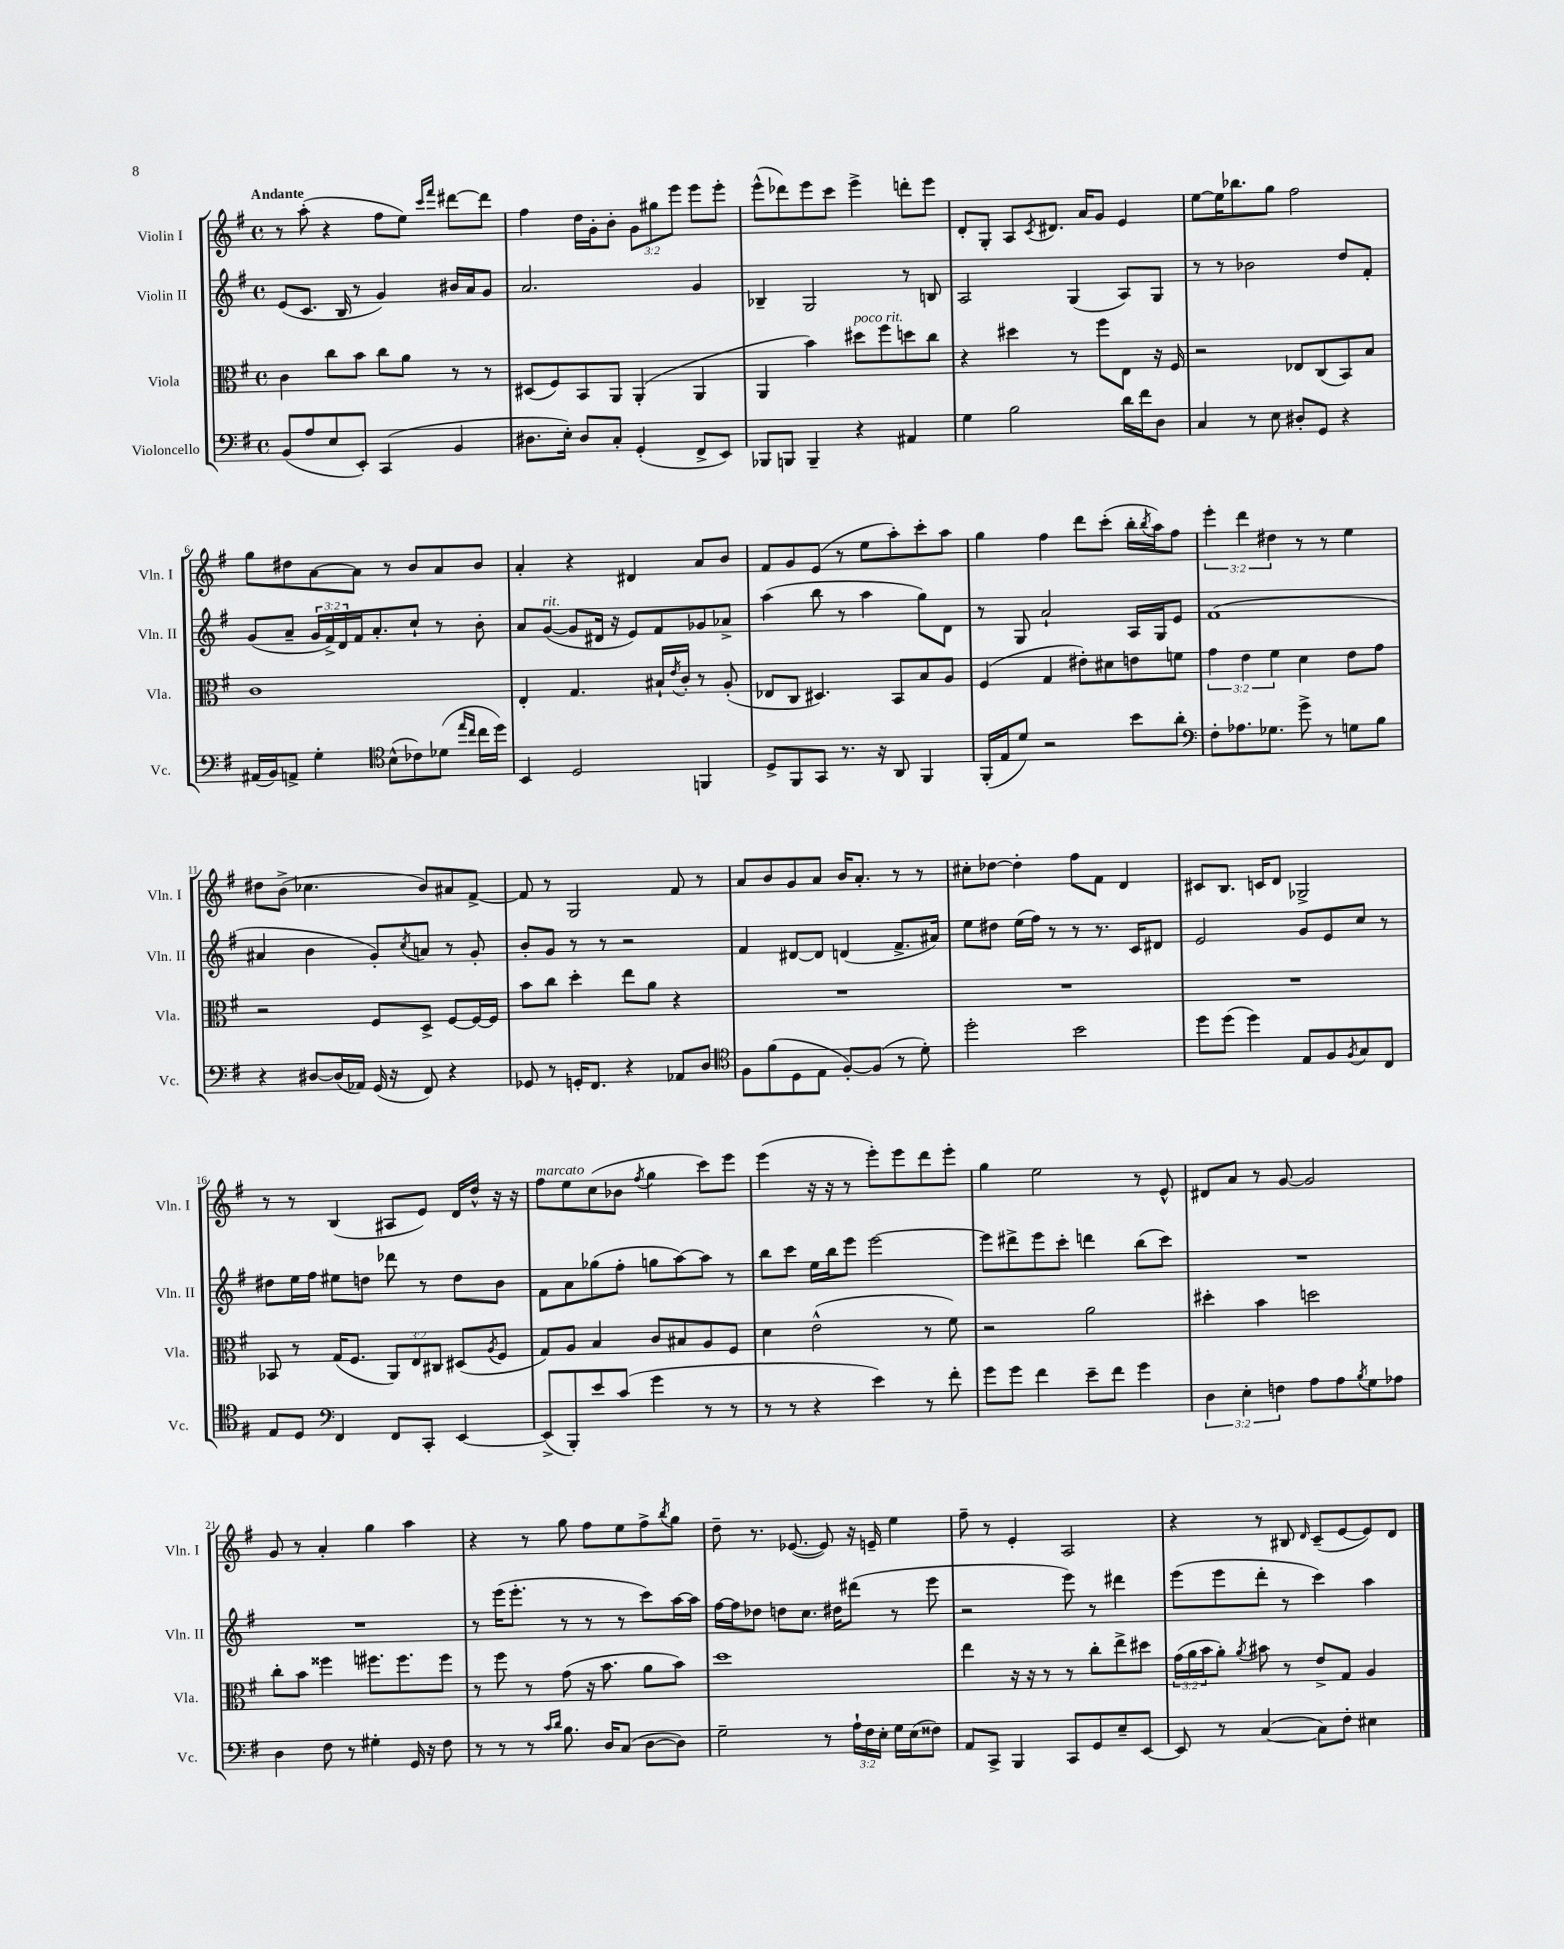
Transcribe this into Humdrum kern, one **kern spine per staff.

**kern	**kern	**kern	**kern
*staff4	*staff3	*staff2	*staff1
*clefF4	*clefC3	*clefG2	*clefG2
*k[f#]	*k[f#]	*k[f#]	*k[f#]
*M4/4	*M4/4	*M4/4	*M4/4
*met(c)	*met(c)	*met(c)	*met(c)
(8BB	4c	(8e	8r
8A	.	8.c	(8aa'
8E	8cc	.	4r
.	.	16B	.
8EE')	8b	8r	.
(4CC	8cc	4g)	8ff#
.	8a	.	8ee)
.	.	.	16qqccc
.	.	.	16qqfff#
4BB	8r	16b#	[8ddd#
.	.	16a	.
.	8r	8g	8ddd#]
=	=	=	=
8.D#	(8D#	2.a	4ff#
.	8F#)	.	.
16E')	.	.	.
8D#	8BB	.	16dd
.	.	.	16g'
8C'	8AA	.	8b'
(4GG'	(4AA'	.	12g
.	.	.	12gg#
.	.	.	12eee
8FF#^	4AA	4g	8eee
8EE)	.	.	8eee'
=	=	=	=
8BBB-	4AA	4B-~	(8eee^^
8BBB	.	.	8ddd-)
4BBB~	4b)	2G	8eee
.	.	.	8ccc
4r	8dd#	.	4eee^
.	8ff#	.	.
4AA#	8dd	8r	8ddd'
.	8cc	8B	8eee
=	=	=	=
4G	4r	2A	8d'
.	.	.	8G'
2B	4dd#	.	8A
.	.	.	8qc
.	.	.	8.d#
.	8r	(4G	.
.	.	.	16a
.	8ff#	.	8g
16d	8E	8A)	4e
16f#	.	.	.
8D	16r	8G	.
.	16F#	.	.
=	=	=	=
4C	2r	8r	[8ee
.	.	8r	16ee]
.	.	.	8.bb-
8r	.	2b-	.
8E	.	.	8gg
8D#'	8E-	.	2ff#
8GG	(8C	.	.
4r	8BB)	8dd	.
.	8B	8f#'	.
=	=	=	=
(16AA#	1c	(8g	8gg
16BB)	.	.	.
8AA^	.	8a~	8dd#
4G'	.	24g	[8a
.	.	24f#^)	.
.	.	24d	.
.	.	16f#	8a]
.	.	8.a'	.
*clefC4	*	*	*
(8B^^	.	.	8r
8c-)	.	8cc`	8b
(8d-	.	8r	8a
16qqee	.	.	.
16qqcc	.	.	.
16cc	.	8b'	8b
16dd)	.	.	.
=	=	=	=
4BB	4E'	8a	4a'
.	.	([8g	.
2D	4.G	8g]	4r
.	.	16d#	.
.	.	16r	.
.	.	8e)	4d#
.	16B#`	8f#	.
.	8qe	.	.
.	16c'	.	.
4FF	8r	8g-	8a
.	(8A'	8a-^	8b
=	=	=	=
8D^	8E-	(4aa	8f#
8FF#	8C	.	8g
8GG	4.D#)	8bb	(8e
8.r	.	8r	8r
.	.	4aa	8ee
16r	.	.	.
8AA	8BB	.	8aa')
4FF#	8B	8gg)	8ccc'
.	8A	8d	8aa
=	=	=	=
(16FF#'	(4F#	8r	4gg
16E	.	.	.
8d)	.	8G	.
2r	4G	2a`	4ff#
.	8e#')	.	8ddd
.	8d#	.	(8ccc'
8b	8e	16A	16bb'
.	.	.	8qbb
.	.	16G	16aa)
8a'	8f	8e	8ff#
=	=	=	=
*clefF4	*	*	*
8F#'	6g	(1f#	6eee'
8.A-	.	.	.
.	6e	.	6ddd
8.G-	.	.	.
.	6f#	.	6dd#
8g^	4d	.	8r
8r	.	.	8r
8G	8e	.	4ee
8B	8g	.	.
=	=	=	=
4r	2r	4a#	8dd#
.	.	.	(8b^
[8D#	.	4b	4.cc-
(16D#]	.	.	.
16AA-)	.	.	.
(16GG	8F#	8g')	.
16r	.	.	.
.	.	8qcc	.
8FF#)	8D^	8a	8b)
4r	[8F#	8r	8a#
.	16F#_	8g'	[8f#^
.	16F#]	.	.
=	=	=	=
8GG-	8b	8b'	8f#]
8r	8cc	8g	8r
16GG'	4dd'	8r	2G
8.FF#	.	.	.
.	.	8r	.
4r	8ee	2r	.
.	8a	.	.
8AA-	4r	.	8f#
8D	.	.	8r
=	=	=	=
*clefC4	*	*	*
8F#	1r	4f#	8a
(8f#	.	.	8b
8D	.	[8d#	8g
8E	.	8d#]	8a
[8F#')	.	(4d	16b
.	.	.	8.a'
(8F#]	.	.	.
8r	.	8.f#^	8r
8d')	.	.	8r
.	.	16a#)	.
=	=	=	=
2dd'	1r	8ee	8cc#'
.	.	8dd#	[8dd-
.	.	(16ee	4dd-']
.	.	16ff#)	.
.	.	8r	.
2b	.	8r	8ff#
.	.	8.r	8f#
.	.	.	4d
.	.	16c	.
.	.	8d#	.
=	=	=	=
8dd	1r	2e	8c#
(8dd	.	.	8.B
4dd)	.	.	.
.	.	.	16c
.	.	.	8d
8E	.	8g	2G-^
8F#	.	8e	.
8qF#	.	.	.
8G	.	8cc	.
8C	.	8r	.
=	=	=	=
8E	8BB-	8dd#	8r
8D	8r	16ee	8r
.	.	16ff#	.
*clefF4	*	*	*
4FF#	(16G	8ee#	(4B
.	8.F#	.	.
.	.	8dd	.
8FF#	12AA)	8ddd-	8A#
.	12E	.	.
8CC'	.	8r	8e)
.	12C#	.	.
[4EE	(8D#	8dd	16d
.	.	.	16dd^^
.	8qA	.	.
.	8F#	8b	16r
.	.	.	16r
=	=	=	=
(8EE^]	8G)	8f#	8ff#
8BBB')	8A	8a	8ee
8e	4B	(8gg-	(8cc
(8c	.	8ff#'	8b-
.	.	.	8qff#
4g	8c	8gg	4gg
.	8B#	[8aa)	.
8r	8A	8aa]	8ccc)
8r	8F#	8r	8eee
=	=	=	=
8r	4d	8bb	(4eee
8r	.	8ccc	.
4r	(2e^^	16ee	16r
.	.	16bb	16r
.	.	8eee	8r
4e)	.	[2eee	8eee')
.	.	.	8eee
8r	8r	.	8ddd
8f#'	8f#)	.	8eee'
=	=	=	=
8g	2r	8eee]	4gg
8g	.	8ddd#^	.
4f#	.	8eee	2ee
.	.	8ccc'	.
8e~	2a	4ddd	.
8f#	.	.	.
4g	.	(8bb	8r
.	.	8ccc)	8e^^
=	=	=	=
6D	4dd#'	1r	8d#
.	.	.	8a
6E'	.	.	.
.	4b	.	8r
6F	.	.	.
.	.	.	[8g
8A	2dd	.	2g]
8A	.	.	.
8qB	.	.	.
8G	.	.	.
8A-	.	.	.
=	=	=	=
4D	8cc'	1r	8g
.	8b	.	8r
8F#	4ff##	.	4a'
8r	.	.	.
4G#'	8.ff#	.	4gg
.	8.ff#	.	.
16GG	.	.	4aa
16r	.	.	.
8F#	8ff#	.	.
=	=	=	=
8r	8r	8r	4r
8r	8ff#	(16eee	.
.	.	8.eee'	.
8r	8r	.	8r
16qqc	.	.	.
16qqd	.	.	.
8.B	(8g	8r	8gg
.	16r	8r	8ff#
16D	8.b	.	.
(8C	.	8r	8ee
[8D	8a	8ccc)	8ff#^
.	.	.	8qbb
8D])	8b)	[16aa	8gg
.	.	16aa]	.
=	=	=	=
2G~	1dd	[16ff#	8dd~
.	.	16ff#]	.
.	.	8dd-	8.r
.	.	8dd	.
.	.	.	([8.e-
.	.	8.cc	.
8r	.	.	8e-])
.	.	16dd#	.
24A`	.	(8ddd#	16r
24F#	.	.	.
.	.	.	16e~
24E'	.	.	.
16G	.	8r	4ee
(16E	.	.	.
8F##)	.	8eee	.
=	=	=	=
8AA	4ee	2r	8ff#~
8CC^	.	.	8r
4BBB	16r	.	4e'
.	16r	.	.
.	8r	.	.
8CC	8r	8eee)	2A
8GG	8cc'	8r	.
8E~	8ee^	4ddd#	.
[8EE	8dd#	.	.
=	=	=	=
8EE]	(24g	(8eee	4r
.	24a	.	.
.	24b	.	.
8r	8a')	8eee	.
.	8qa	.	.
([4C	8b#	8ddd'	8r
.	8r	8r	8B#
.	.	.	16qqd
8C])	8e^	4ccc)	(8c~
8F#'	8G	.	[8e
4E#	4A	4aa	8e])
.	.	.	8d
==	==	==	==
*-	*-	*-	*-
